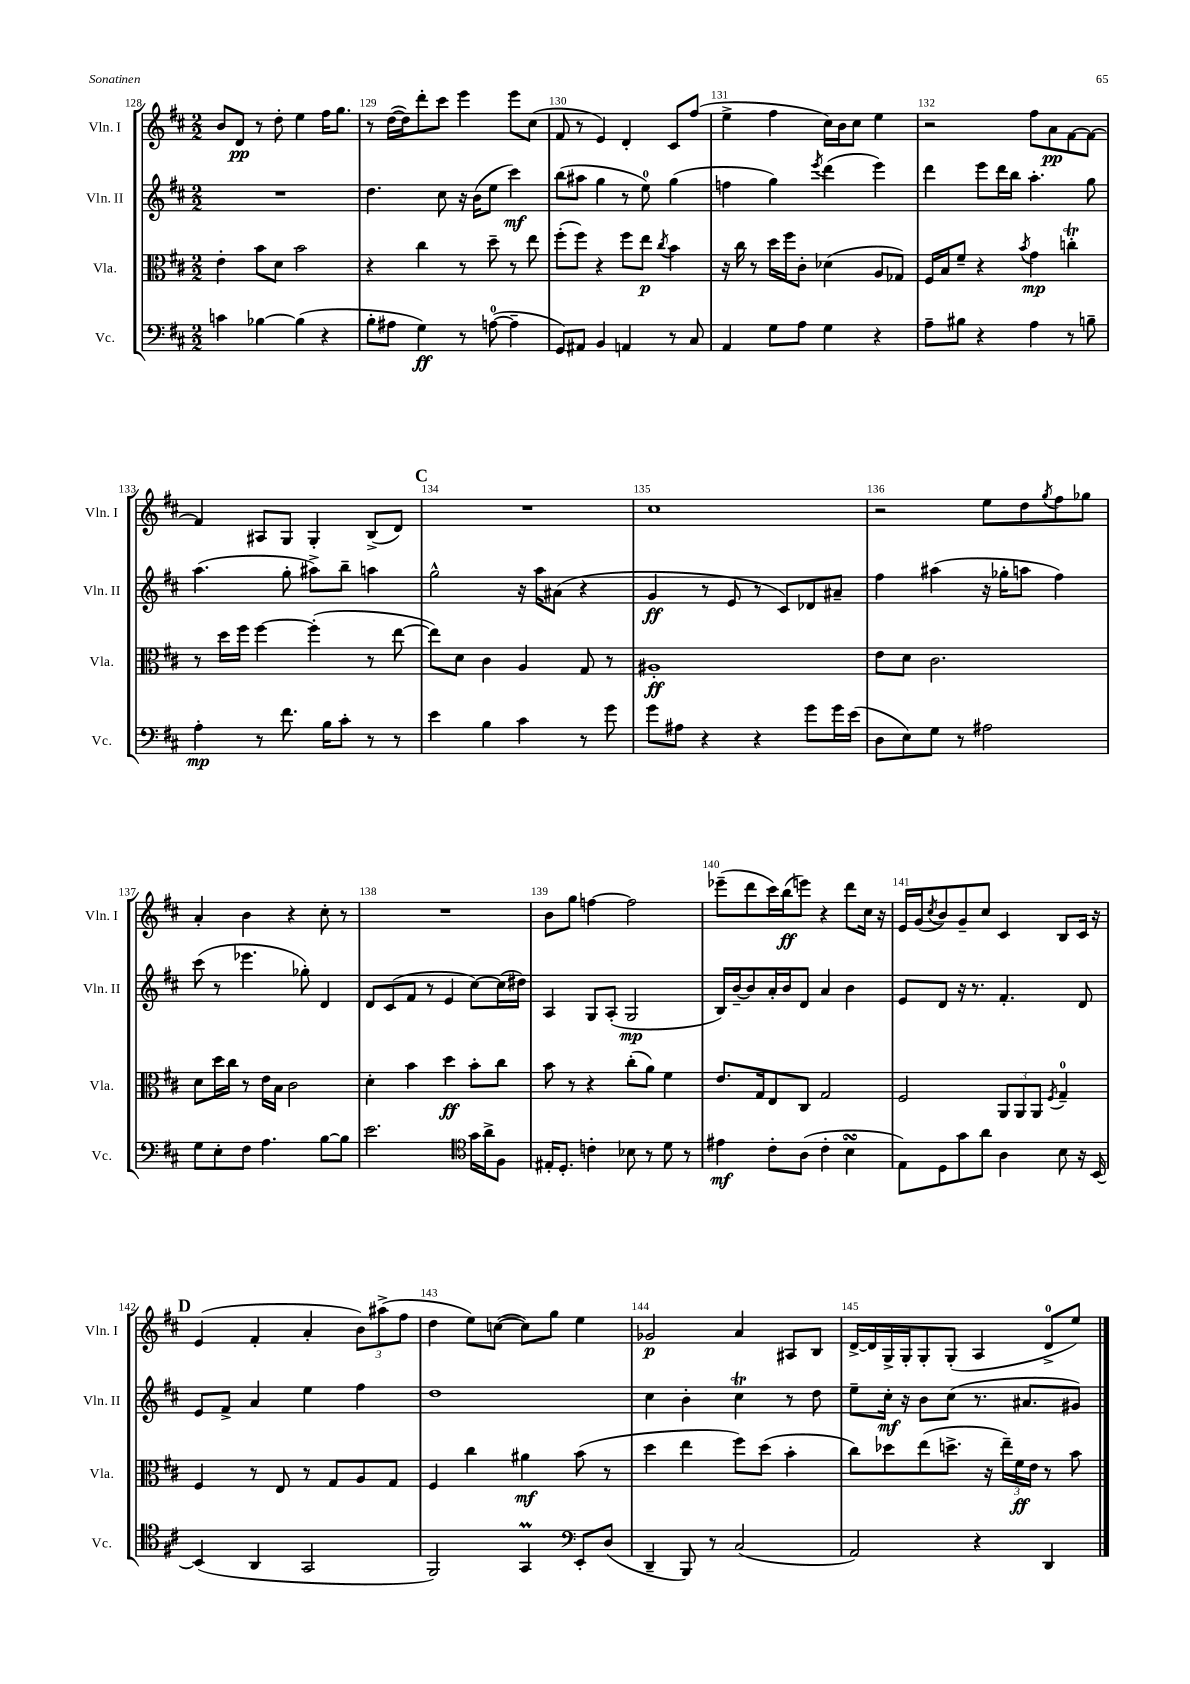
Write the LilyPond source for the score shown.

<<
\new StaffGroup <<
\new Staff = "s0" \with { instrumentName = "Vln. I" shortInstrumentName = "Vln. I" } {
    \clef treble \key d \major \numericTimeSignature \time 2/2
    b'8 d'8\pp r8 d''8-. e''4 fis''16 g''8. |
    r8 d''16~( d''16) d'''8-. cis'''8 e'''4 e'''8 cis''8( |
    fis'8 r8 e'4) d'4-. cis'8 fis''8( |
    e''4-> fis''4 cis''16) b'16 cis''8 e''4 |
    r2 fis''8 a'8\pp fis'8~ fis'8~ |
    fis'4 ais8 g8 g4-. b8->( d'8) |
    \mark \markup { \bold "C" } R1 |
    cis''1 |
    r2 e''8 d''8 \acciaccatura { g''8 } fis''8 ges''8 |
    a'4-. b'4 r4 cis''8-. r8 |
    R1 |
    b'8 g''8 f''4~ f''2 |
    ees'''8--( d'''8 cis'''16) b''16\ff( e'''8) r4 d'''8 cis''16 r16 |
    e'16 g'16( \acciaccatura { cis''8 } b'8) g'8-- cis''8 cis'4 b8 cis'16 r16 |
    \mark \markup { \bold "D" } e'4( fis'4-. a'4-. \tuplet 3/2 { b'8) ais''8->( fis''8 } |
    d''4 e''8) c''8~( c''8) g''8 e''4 |
    ges'2\p a'4 ais8 b8 |
    d'16~-> d'16 g16-> g16-. g8-. g8-.( a4 d'8-0-> e''8) \bar "|." |
}
\new Staff = "s1" \with { instrumentName = "Vln. II" shortInstrumentName = "Vln. II" } {
    \clef treble \key d \major \numericTimeSignature \time 2/2
    R1 |
    d''4. cis''8 r16 b'16( e''8 cis'''4\mf) |
    b''8( ais''8 g''4 r8 e''8-0) g''4( |
    f''4 g''4) \acciaccatura { e'''8 } d'''4( e'''4) |
    d'''4 e'''8 d'''16 b''16 a''4.-. g''8 |
    a''4.( g''8-. ais''8->) b''8-- a''4 |
    \mark \markup { \bold "C" } g''2-^ r16 a''16 ais'8( r4 |
    g'4\ff r8 e'8 r8 cis'8) des'8 ais'8-- |
    fis''4 ais''4( r16 ges''16-. a''8 fis''4) |
    cis'''8( r8 ees'''4. ges''8-.) d'4 |
    d'8 cis'8( fis'8 r8 e'4 cis''8~) cis''16( dis''16) |
    a4 g8 a8-.( g2\mp |
    b16) b'16~-- b'8 a'16-. b'16 d'8 a'4 b'4 |
    e'8 d'8 r16 r8. fis'4.-. d'8 |
    \mark \markup { \bold "D" } e'8 fis'8-> a'4 e''4 fis''4 |
    d''1 |
    cis''4 b'4-. cis''4\trill r8 d''8 |
    e''8-- cis''16-.\mf r16 b'8 cis''8( r8. ais'8. gis'8) \bar "|." |
}
\new Staff = "s2" \with { instrumentName = "Vla." shortInstrumentName = "Vla." } {
    \clef alto \key d \major \numericTimeSignature \time 2/2
    e'4-. b'8 d'8 b'2 |
    r4 cis''4 r8 d''8-- r8 e''8 |
    fis''8-.( fis''8) r4 fis''8 e''8\p \acciaccatura { cis''8 } b'4 |
    r16 cis''16 r8 d''16 fis''16 cis'8-. des'4( a8 ges8) |
    fis16 b16 fis'8-- r4 \acciaccatura { b'8 } g'4\mp c''4-.\trill |
    r8 d''16 fis''16 fis''4~ fis''4-.( r8 e''8~ |
    \mark \markup { \bold "C" } e''8) d'8 cis'4 a4 g8 r8 |
    ais1-.\ff |
    e'8 d'8 cis'2. |
    d'8 d''16 cis''16 r8 e'16 b16 cis'2 |
    d'4-. b'4 d''4\ff b'8-. cis''8 |
    b'8 r8 r4 cis''8-.( a'8) fis'4 |
    e'8. g16 e8 cis8 g2 |
    fis2 \tuplet 3/2 { a,8 a,8 a,8 } \acciaccatura { fis8 } g4-0-- |
    \mark \markup { \bold "D" } fis4 r8 e8 r8 g8 a8 g8 |
    fis4 cis''4 ais'4\mf b'8( r8 |
    d''4 e''4 fis''8) d''8( b'4-. |
    cis''8) des''8 e''8( d''8.-> r16 \tuplet 3/2 { e''16--) fis'16\ff e'16 } r8 b'8 \bar "|." |
}
\new Staff = "s3" \with { instrumentName = "Vc." shortInstrumentName = "Vc." } {
    \clef bass \key d \major \numericTimeSignature \time 2/2
    c'4 bes4~ bes4( r4 |
    b8-. ais8 g4\ff) r8 a8-0~( a4-- |
    g,8) ais,8 b,4 a,4 r8 cis8 |
    a,4 g8 a8 g4 r4 |
    a8-- bis8 r4 a4 r8 b8-- |
    a4-.\mp r8 fis'8. b16 cis'8-. r8 r8 |
    \mark \markup { \bold "C" } e'4 b4 cis'4 r8 g'8 |
    g'8 ais8 r4 r4 g'8 g'16 e'16( |
    d8 e8) g8 r8 ais2 |
    g8 e8-. fis8 a4. b8~ b8 |
    e'2. \clef tenor g'16 a'16-> fis8 |
    eis16-. d8.-. c'4-. bes8 r8 d'8 r8 |
    eis'4\mf cis'8-. a8( cis'4-. b4\turn |
    e8) d8 g'8 a'8 a4 b8 r16 b,16~ |
    \mark \markup { \bold "D" } b,4( a,4 g,2 |
    fis,2) g,4\prall \clef bass e,8-. d8( |
    d,4-- b,,8) r8 cis2( |
    a,2) r4 d,4 \bar "|." |
}
>>
>>
\layout { \context { \Score currentBarNumber = #128 \override BarNumber.break-visibility = ##(#f #t #t) barNumberVisibility = #all-bar-numbers-visible } }
